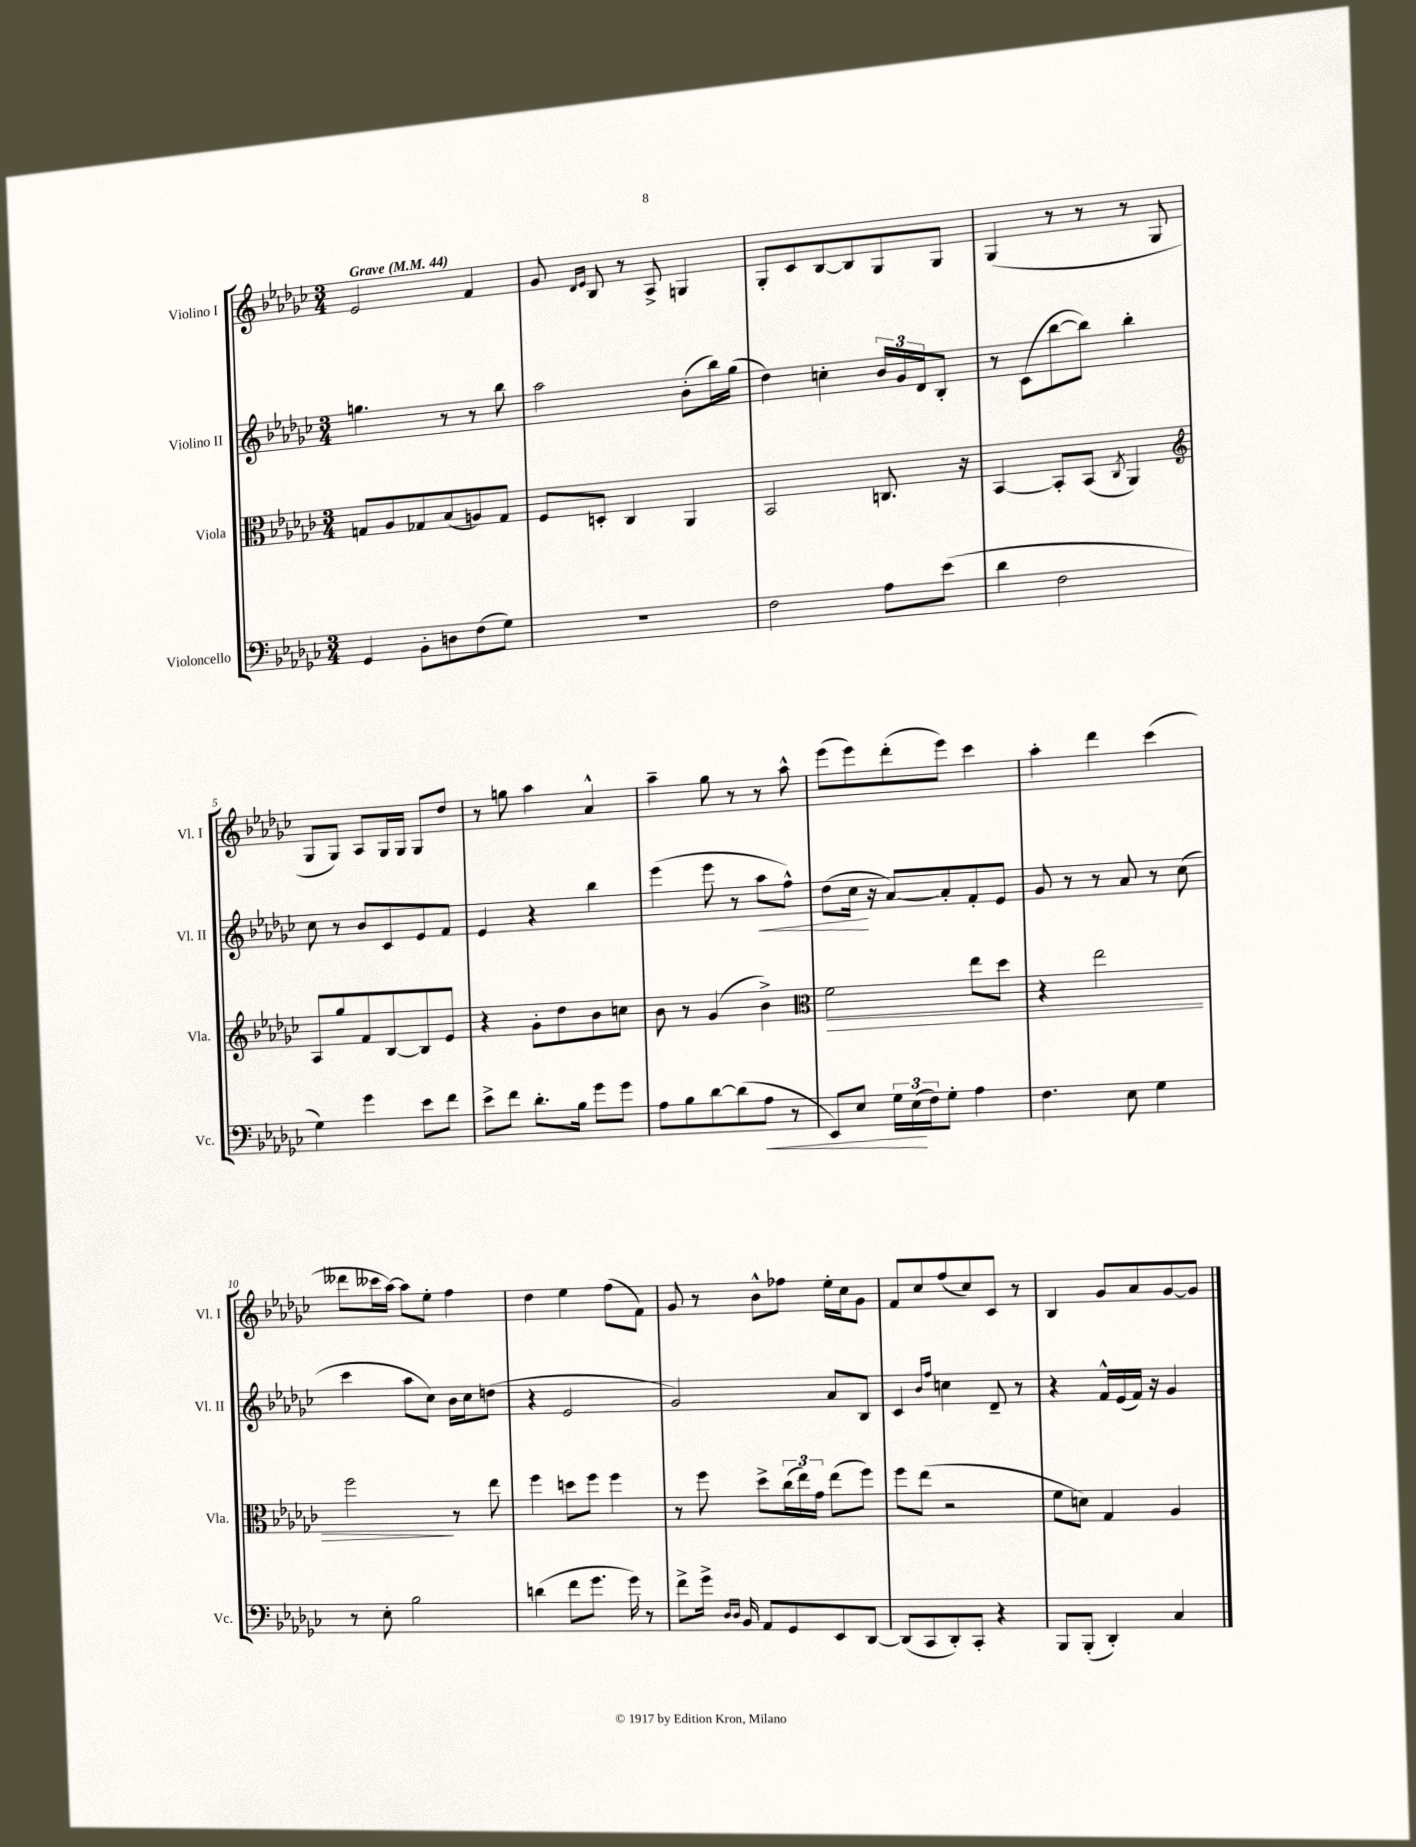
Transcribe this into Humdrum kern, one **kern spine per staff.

**kern	**kern	**kern	**kern
*staff4	*staff3	*staff2	*staff1
*clefF4	*clefC3	*clefG2	*clefG2
*k[b-e-a-d-g-c-]	*k[b-e-a-d-g-c-]	*k[b-e-a-d-g-c-]	*k[b-e-a-d-g-c-]
*M3/4	*M3/4	*M3/4	*M3/4
*MM44	*MM44	*MM44	*MM44
4GG-	8G	4.gg	2e-
.	8A-	.	.
8BB-'	8G-	.	.
8D	(8B-	8r	.
(8F	8A)	8r	4f
8G-)	8G-	8bb-	.
=	=	=	=
2.r	8F	2aa-	8g-
.	.	.	16qqd-
.	.	.	16qqe-
.	8D'	.	8B-
.	4C-	.	8r
.	.	.	8A-^
.	4AA-	(8b-'	4G
.	.	16bb-)	.
.	.	(16gg-	.
=	=	=	=
2F	2BB-	4dd-)	8G-'
.	.	.	8c-
.	.	4cc'	[8B-
.	.	.	8B-]
8A-	8.C	24b-	8G-
.	.	24g-	.
.	.	24d-	.
(8e-	.	8B-'	8G-
.	16r	.	.
=	=	=	=
4d-	[4BB-	8r	(4G-
.	.	(8c-	.
2F	8BB-']	[8bb-	8r
.	(8BB-	8bb-])	8r
.	8qC-	.	.
.	4AA-)	4bb-'	8r
.	.	.	8G-
=	=	=	=
*	*clefG2	*	*
4G-)	8A-	8cc-	8G-
.	8gg-	8r	8G-)
4g-	8f	8b-	8A-
.	[8B-	8c-	16G-
.	.	.	16G-
8e-	8B-]	8e-	8G-
8f	8e-	8f	8dd-
=	=	=	=
8e-^	4r	4e-	8r
8f	.	.	8gg
8.d-'	8g-'	4r	4aa-
.	8dd-	.	.
16B-	.	.	.
8g-	8b-	4bb-	4a-^^
8g-	8cc	.	.
=	=	=	=
8A-	8b-	(4eee-	4aa-~
8B-	8r	.	.
[8d-	(4g-	8eee-	8gg-
(8d-]	.	8r	8r
8A-	4b-^)	8aa-	8r
8r	.	8ff^^)	8aa-^^
=	=	=	=
*	*clefC3	*	*
8EE-)	2f	(8dd-	(8eee-
8E-	.	16cc-	8eee-)
.	.	16r	.
24G-	.	[8a-)	(8ddd-'
(24E-	.	.	.
24F)	.	.	.
8G-'	.	8a-']	8eee-)
4A-	8ee-	8f'	4ccc-
.	8dd-	8e-	.
=	=	=	=
4.F	4r	8g-	4aa-'
.	.	8r	.
.	2ee-	8r	4ddd-
8E-	.	8a-	.
4G-	.	8r	(4ccc-
.	.	(8cc-	.
=	=	=	=
8r	2ff	4ccc-	8ddd--
8E-'	.	.	16ccc--
.	.	.	[16aa-)
2B-	.	8aa-	8aa-]
.	.	8cc-)	8ee-'
.	8r	16b-	4ff
.	.	16cc-	.
.	8ee-	(8dd	.
=	=	=	=
(4d	4ff	4r	4dd-
8f	8dd	2e-	4ee-
8.g-	8ff	.	.
.	4ff	.	(8ff
16g-)	.	.	.
8r	.	.	8f)
=	=	=	=
8f^	8r	2g-)	8g-
16g-^	8ff	.	8r
16qqD-	.	.	.
16qqD-	.	.	.
16BB-	.	.	.
8AA-	8dd-^	.	8b-^^
8GG-	(24cc-	.	8ff-
.	24ee-)	.	.
.	24g-	.	.
8EE-	(8ee-	8a-	16ee-'
.	.	.	16cc-
[8DD-	8ff)	8B-	8g-
=	=	=	=
(8DD-]	8ff	4c-	8f
8CC-	(8ee-	.	8cc-
.	.	16qqb-	.
.	.	16qqff	.
8DD-')	2r	4cc	(8ff
8CC-'	.	.	8cc-)
4r	.	8d-~	8c-
.	.	8r	8r
=	=	=	=
8BBB-	8f	4r	4B-
(8BBB-'	8d)	.	.
4DD-')	4G-	16f^^	8g-
.	.	(16e-	.
.	.	16f)	8a-
.	.	16r	.
4C-	4A-	4g-	[8g-
.	.	.	8g-]
==	==	==	==
*-	*-	*-	*-
